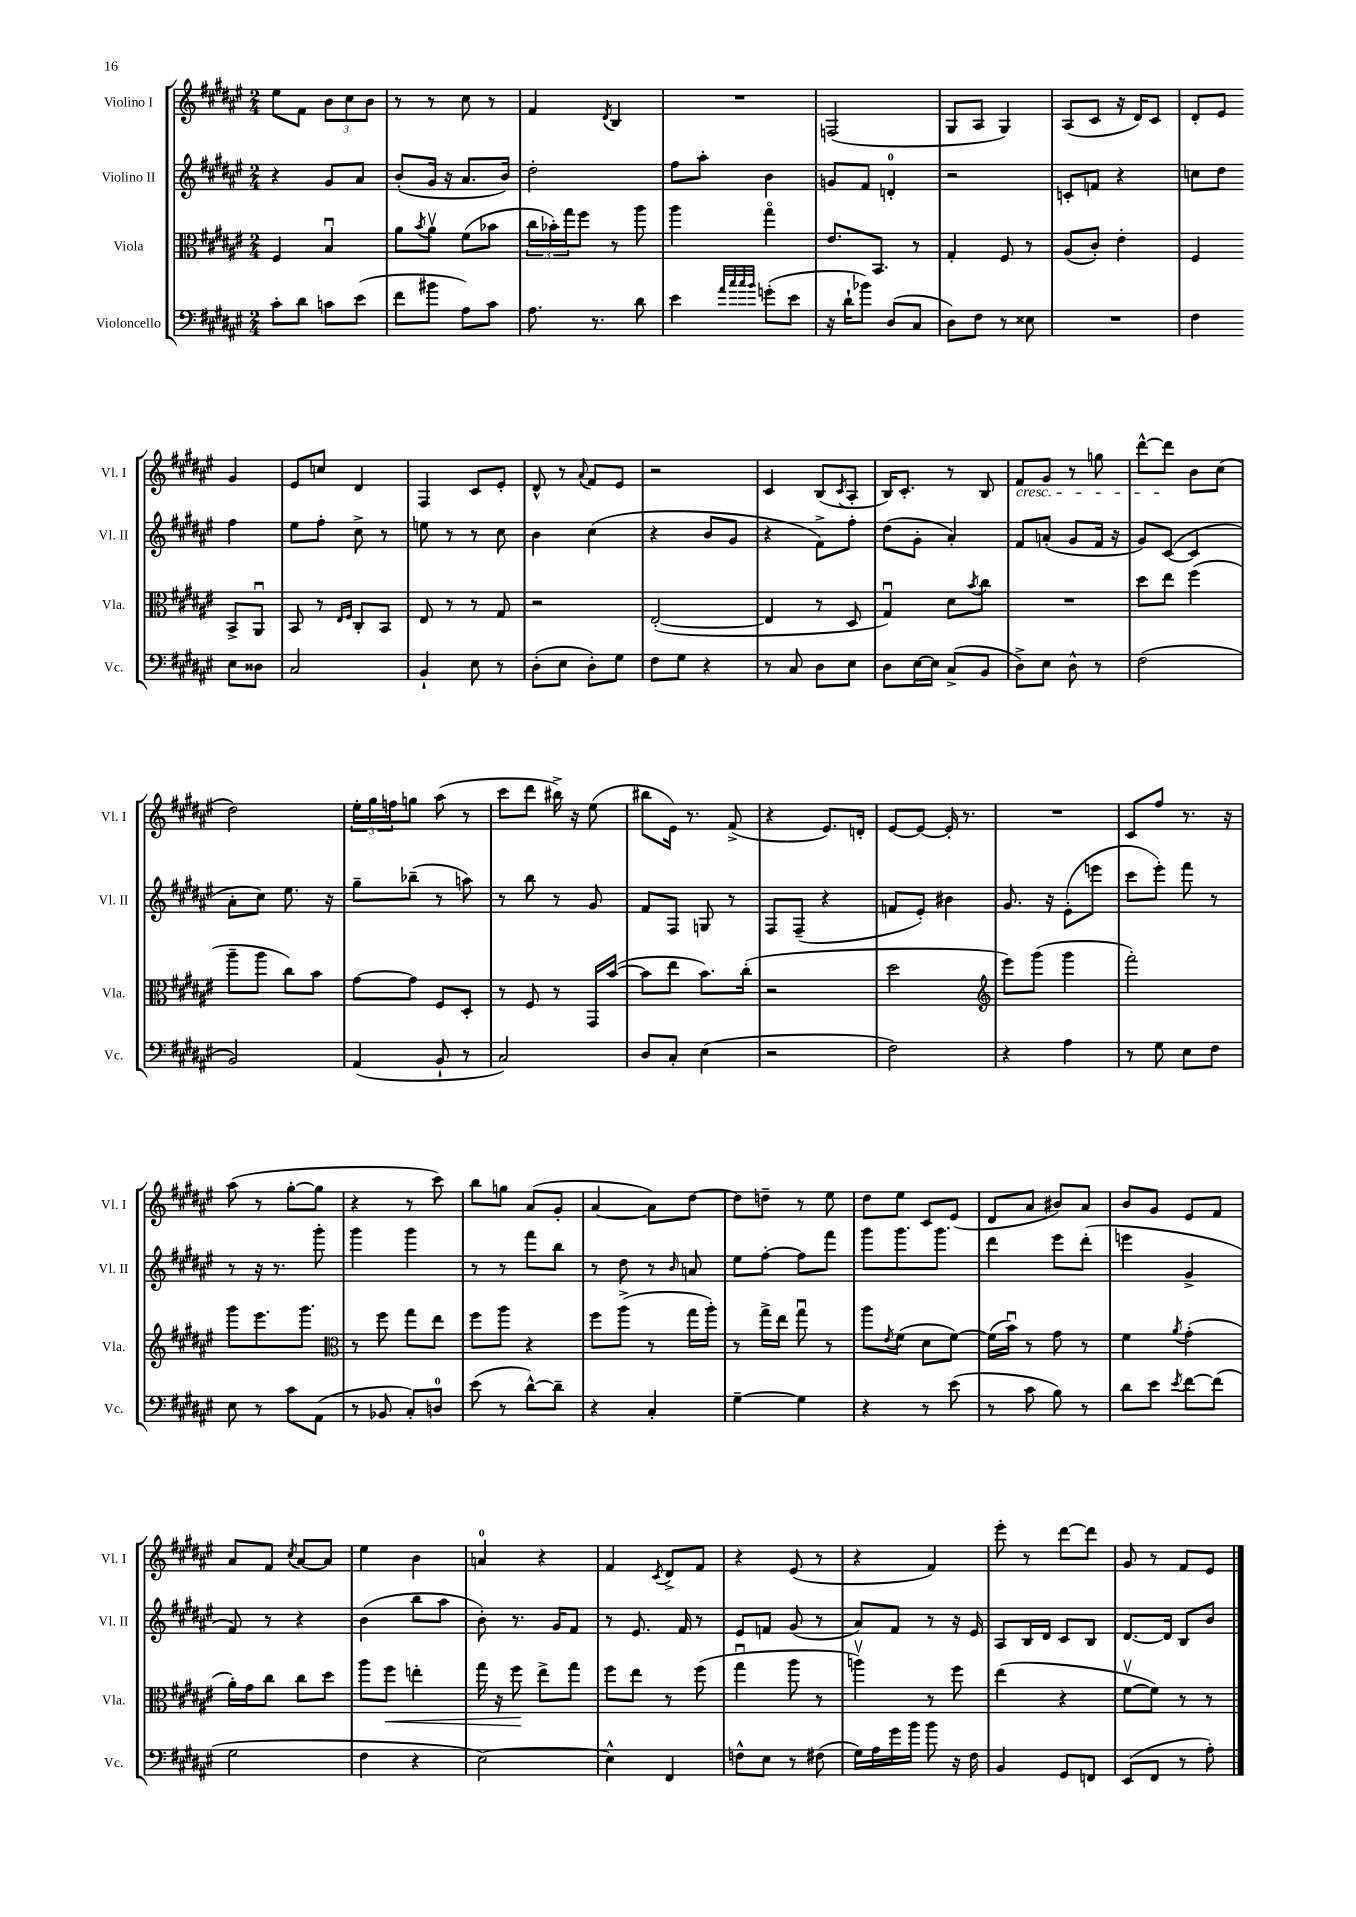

**kern	**kern	**kern	**kern
*staff4	*staff3	*staff2	*staff1
*clefF4	*clefC3	*clefG2	*clefG2
*k[f#c#g#d#a#e#]	*k[f#c#g#d#a#e#]	*k[f#c#g#d#a#e#]	*k[f#c#g#d#a#e#]
*M2/4	*M2/4	*M2/4	*M2/4
8c#'\L	4F#/	4r	8ee#\L
8d#\J	.	.	8f#\J
8c\L	4Bu/	8g#/L	12b\L
.	.	.	12cc#\
(8e#\J	.	8a#/J	.
.	.	.	12b\J
=	=	=	=
8f#\L	8a#\L	(8b'/L	8r
.	8qb/	.	.
8b#\J	8a#v\J	16g#/Jk	8r
.	.	16r	.
8A#\L)	(8f#\L	8.a#/L	8cc#\
8c#\J	8b-\J	.	8r
.	.	16b/Jk)	.
=	=	=	=
8.A#\	24cc#\LL	2dd#'\	4f#/
.	24b-'\)	.	.
.	24gg#\J	.	.
.	8ff#\J	.	.
8.r	.	.	.
.	.	.	8qd#/
.	8r	.	4B/
8d#\	8aa#\	.	.
=	=	=	=
4e#\	4aa#\	8ff#\L	2r
.	.	8aa#'\J	.
32qqa#/LLL	.	.	.
32qqcc#/	.	.	.
32qqcc#/	.	.	.
32qqb/JJJ	.	.	.
(8g'\L	4gg#o\	4b\	.
8e#\J	.	.	.
=	=	=	=
16r	8.e#/L	8g/L	(2F/
16d#`\LK	.	.	.
8b-\J)	.	8f#/J	.
.	8.BB/J	.	.
(8D#/L	.	4d'/	.
8C#/J	8r	.	.
=	=	=	=
8D#\L)	4G#'/	2r	8G#/L
8F#\J	.	.	8A#/J
8r	8F#/	.	4G#/)
8E##\	8r	.	.
=	=	=	=
2r	(8A#/L	8c'/L	(8A#/L
.	8c#'/J)	8f/J	8c#/J
.	4e#'\	4r	16r
.	.	.	16d#/LK)
.	.	.	8c#/J
=	=	=	=
4F#\	4F#/	8cc\L	8d#'/L
.	.	8dd#\J	8e#/J
8E#\L	8BB^/L	4ff#\	4g#/
8D##\J	8AA#u/J	.	.
=	=	=	=
2C#/	8BB/	8ee#\L	8e#/L
.	8r	8ff#'\J	8cc/J
.	16qqE#/LL	.	.
.	16qqF#/JJ	.	.
.	8C#'/L	8cc#^\	4d#/
.	8BB/J	8r	.
=	=	=	=
4BB`/	8E#/	8ee\	4F#/
.	8r	8r	.
8E#\	8r	8r	8c#/L
8r	8G#/	8cc#\	8e#'/J
=	=	=	=
(8D#'\L	2r	4b\	8d#^^/
8E#\J	.	.	8r
.	.	.	8qqa#/
8D#'\L)	.	(4cc#\	8f#/L
8G#\J	.	.	8e#/J
=	=	=	=
8F#\L	([2E#'/	4r	2r
8G#\J	.	.	.
4r	.	8b/L	.
.	.	8g#/J	.
=	=	=	=
8r	4E#/]	4r	4c#/
8C#/	.	.	.
8D#\L	8r	8f#^\L)	(8B/L
.	.	.	8qc#/
8E#\J	8D#/	8ff#'\J	8A#'/J
=	=	=	=
8D#\L	4G#u/)	(8dd#\L	16B/LK)
.	.	.	8.c#'/J
[16E#\L	.	8g#'\J	.
16E#\]JJ	.	.	.
(8C#^/L	8d#\L	4a#'/)	8r
.	8qb/	.	.
8BB/J	8cc#\J	.	8B/
=	=	=	=
8D#^\L)	2r	8f#/L	8f#/L
8E#\J	.	(8a'/J	8g#/J
8D#^^\	.	8g#/L	8r
8r	.	16f#/Jk	8gg\
.	.	16r	.
=	=	=	=
(2F#\	8dd#\L	8g#/L)	[8ddd#^^\L
.	8ee#\J	([8c#/J	8ddd#\]J
.	(4ff#\	4c#/]	8b\L
.	.	.	(8cc#\J
=	=	=	=
2BB/)	8aa#~\L	8a#'\L	2dd#\)
.	8aa#\J	8cc#\J)	.
.	8cc#\L)	8.ee#\	.
.	8b\J	.	.
.	.	16r	.
=	=	=	=
(4AA#/	[8g#\L	8gg#~\L	24ee#'\LL
.	.	.	24gg#\
.	.	.	24ff\J
.	8g#\]J	(8bb-~\J	8gg\J
8BB`/	8F#/L	8r	(8aa#\
8r	8D#'/J	8aa\)	8r
=	=	=	=
2C#/)	8r	8r	8ccc#\L
.	8F#/	8bb\	8ddd#\J
.	8r	8r	16bb#^\)
.	.	.	16r
.	16GG#/LL	8g#/	(8ee#\
.	([16b/JJ	.	.
=	=	=	=
8D#/L	8b\]L	8f#/L	8bb#\L
8C#'/J	8ee#\J	8F#/J	16e#\Jk)
.	.	.	8.r
(4E#\	8.b\L)	8G/	.
.	.	8r	(8f#^/
.	(16cc#'\Jk	.	.
=	=	=	=
2r	2r	8F#/L	4r
.	.	(8F#~/J	.
.	.	4r	8.e#/L)
.	.	.	16d'/Jk
=	=	=	=
2F#\)	2dd#\	8f/L	[8e#/L
.	.	8e#'/J)	8e#/_J
.	.	4b#\	16e#'/]
.	.	.	8.r
=	=	=	=
*	*clefG2	*	*
4r	8eee#\L)	8.g#/	2r
.	(8ggg#\J	.	.
.	.	16r	.
4A#\	4ggg#\	(8e#'\L	.
.	.	8eee\J	.
=	=	=	=
8r	2fff#'\)	8ccc#\L	8c#/L
8G#\	.	8eee#'\J)	8ff#/J
8E#\L	.	8fff#\	8.r
8F#\J	.	8r	.
.	.	.	16r
=	=	=	=
8E#\	8ggg#\L	8r	(8aa#\
8r	8.eee#\	16r	8r
.	.	8.r	.
8c#\L	.	.	[8gg#'\L
.	8.ggg#\J	.	.
(8AA#\J	.	8ggg#'\	8gg#\]J
=	=	=	=
*	*clefC3	*	*
8r	8r	4ggg#\	4r
8BB-/	8ff#\	.	.
8C#'/L)	8gg#\L	4ggg#\	8r
8D/J	8ee#\J	.	8ccc#\)
=	=	=	=
(8e#\	8ff#\L	8r	8bb\L
8r	8aa#\J	8r	8gg\J
[8d#^^\L)	4r	8fff#\L	(8a#/L
8d#~\]J	.	8bb\J	8g#'/J
=	=	=	=
4r	8ff#\L	8r	[4a#/
.	(8aa#^\J	8dd#\	.
4C#'/	8r	8r	8a#\]L)
.	.	16qqb/	.
.	16gg#\LL	8a/	[8dd#\J
.	16aa#'\JJ)	.	.
=	=	=	=
[4G#~\	8r	8ee#\L	8dd#\]L
.	16gg#^\LL	[8ff#'\J	8dd~\J
.	16ee#\JJ	.	.
4G#\]	8gg#u\	8ff#\]L	8r
.	8r	8fff#\J	8ee#\
=	=	=	=
4r	8aa#\L	8ggg#\L	8dd#\L
.	8qe#/	.	.
.	(8f#\J	8.ggg#\	8ee#\J
8r	8d#\L	.	8c#/L
.	.	8.ggg#\J	.
(8e#\	[8f#\J)	.	(8e#/J
=	=	=	=
8r	(16f#\]LL	4ddd#\	8d#/L
.	16bu\JJ)	.	.
8c#\	8r	.	8a#/J
8B\)	8g#\	8eee#\L	8b#/L)
8r	8r	(8ddd#'\J	8a#/J
=	=	=	=
8d#\L	4f#\	4eee\	8b/L
8e#\J	.	.	8g#/J
8qe#/	8qa#/	.	.
[8f#\L	(4g#'\	4g#^/	8e#/L
(8f#\]J	.	.	8f#/J
=	=	=	=
2G#\	16a#'\LL)	8f#/)	8a#/L
.	16g#\J	.	.
.	8cc#\J	8r	8f#/J
.	.	.	8qcc#/
.	8cc#\L	4r	[8a#/L
.	8dd#\J	.	8a#/]J
=	=	=	=
4F#\	8aa#\L	(4b\	4ee#\
.	8ff#\J	.	.
4r	4ee'\	8bb\L	4b\
.	.	8aa#\J	.
=	=	=	=
[2E#\)	16gg#\	8b'\)	4a/
.	16r	.	.
.	8ff#\	8.r	.
.	8ee#^\L	.	4r
.	.	16g#/LK	.
.	8gg#\J	8f#/J	.
=	=	=	=
4E#^^\]	8ff#\L	8r	4f#/
.	8ee#\J	8.e#/	.
.	.	.	8qc#/
4FF#/	8r	.	8d#^/L
.	.	16f#/	.
.	(8ff#\	8r	8f#/J
=	=	=	=
8F^^\L	4gg#u\	8e#/L	4r
8E#\J	.	8f/J	.
8r	8aa#\	(8g#/	(8e#/
(8F#\	8r	8r	8r
=	=	=	=
16G#\LL)	4aav\)	8a#/L)	4r
16A#\	.	.	.
16g#\	.	8f#/J	.
16b\JJ	.	.	.
8b\	8r	8r	4f#/)
16r	8ff#\	16r	.
16F#\	.	16e#/	.
=	=	=	=
4BB/	(4ee#\	8A#/L	8eee#'\
.	.	16B/L	8r
.	.	16d#/JJ	.
8GG#/L	4r	8c#/L	[8ddd#\L
8FF/J	.	8B/J	8ddd#\]J
=	=	=	=
(8EE#/L	[8f#v\L	[8.d#/L	8g#/
8FF#/J	8f#\]J)	.	8r
.	.	16d#/]Jk	.
8r	8r	8B/L	8f#/L
8A#'\)	8r	8b/J	8e#/J
==	==	==	==
*-	*-	*-	*-
